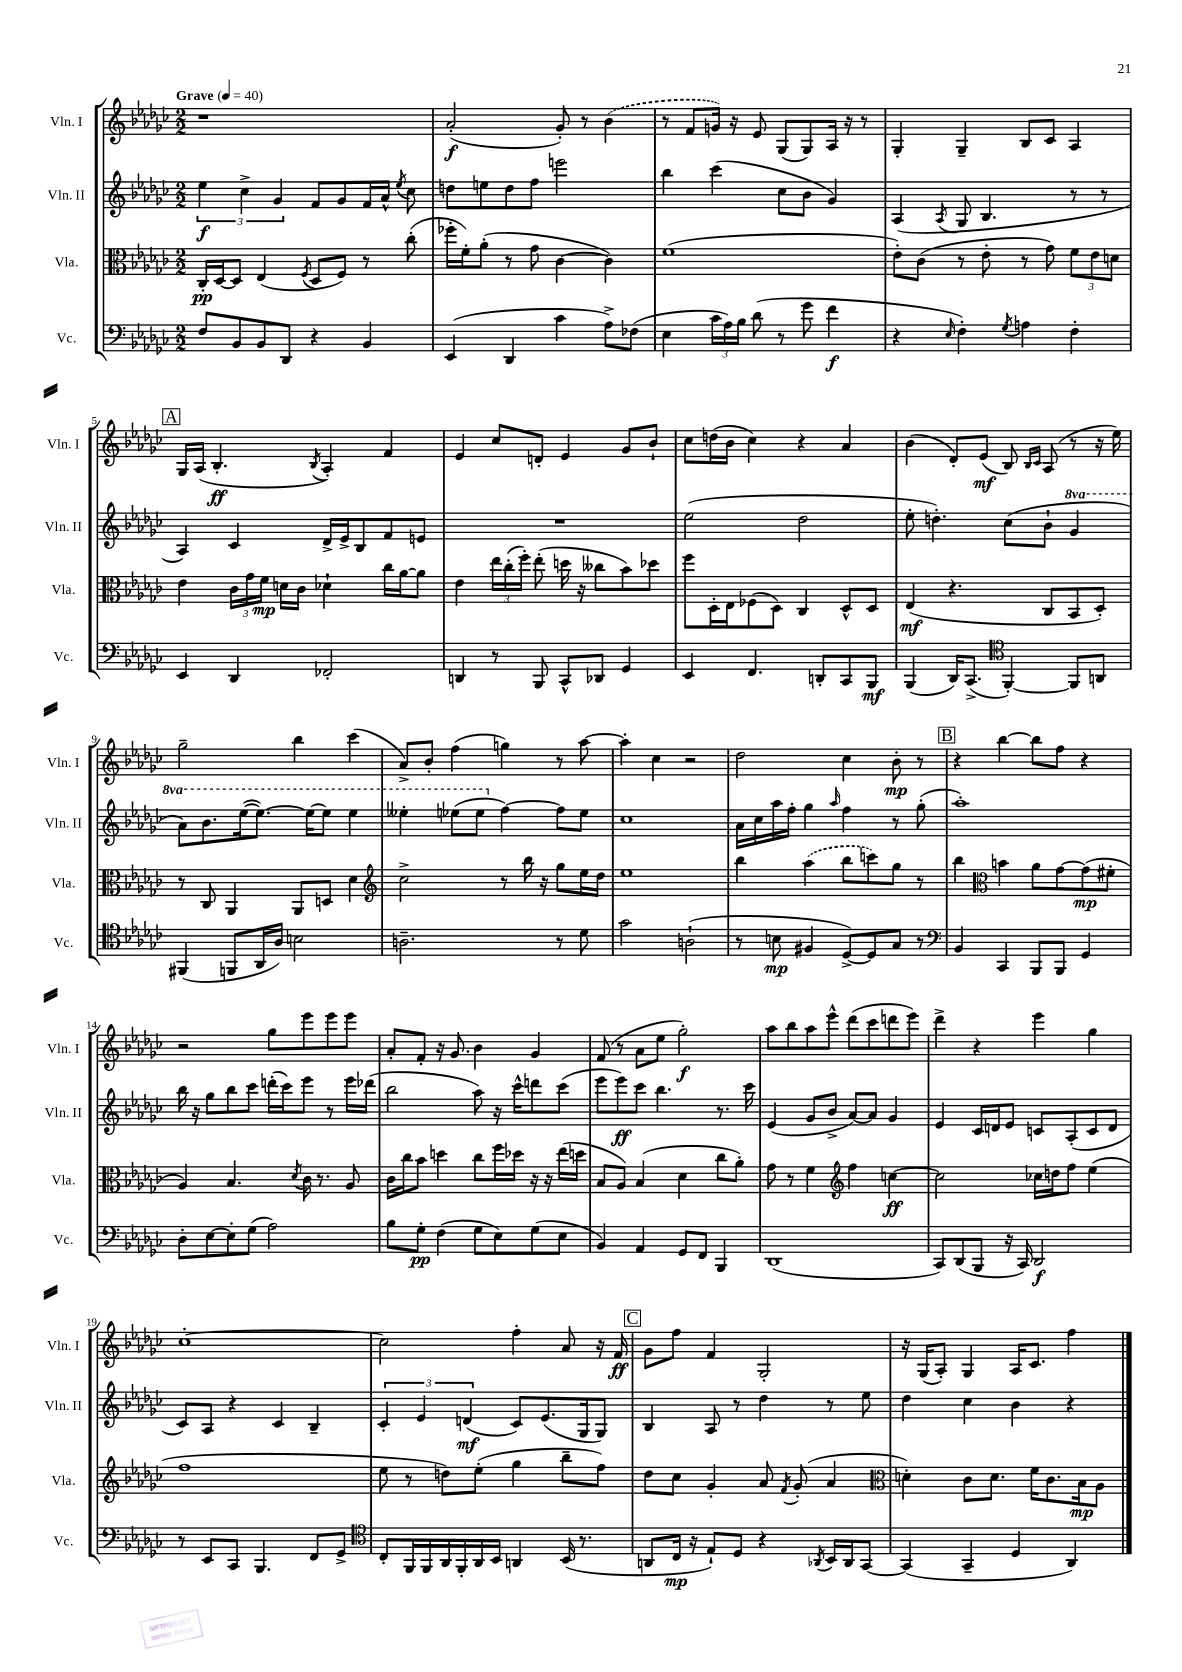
<<
\new StaffGroup <<
\new Staff = "s0" \with { instrumentName = "Vln. I" shortInstrumentName = "Vln. I" } {
    \clef treble \key ges \major \numericTimeSignature \time 2/2 \tempo "Grave" 4 = 40
    \autoBeamOff r1 |
    aes'2-.\f( ges'8-.) r8 \once \slurDashed bes'4( |
    r8 f'8[ g'16]) r16 ees'8 ges8[( ges8) aes16] r16 r8 |
    ges4-. ges4-- bes8[ ces'8] aes4 |
    \mark \markup { \box "A" } ges16[ aes16]( bes4.-.\ff \acciaccatura { bes8 } aes4-.) f'4 |
    ees'4 ces''8[ d'8]-. ees'4 ges'8[ bes'8]-! |
    ces''8[ d''16( bes'16] ces''4) r4 aes'4 |
    bes'4( des'8[-.) ees'8]\mf( bes8) \grace { bes16[ ces'16] } aes8( r8 r16 ees''16) |
    ges''2-- bes''4 ces'''4( |
    aes'8[->) bes'8]-. f''4( g''4) r8 aes''8~ |
    aes''4-. ces''4 r2 |
    des''2 ces''4 bes'8-.\mp r8 |
    \mark \markup { \box "B" } r4 bes''4~ bes''8[ f''8] r4 |
    r2 ges''8[ ees'''8 ees'''8 ees'''8] |
    aes'8[-. f'8]-. r16 ges'8. bes'4 ges'4 |
    f'8( r8 aes'8[ ees''8] ges''2-.\f) |
    aes''8[ bes''8 aes''8 ees'''8]-^ des'''8[( ces'''8 d'''8 ees'''8]) |
    des'''4-> r4 ees'''4 ges''4 |
    ces''1~-. |
    ces''2 f''4-. aes'8 r16 f'16\ff |
    \mark \markup { \box "C" } ges'8[ f''8] f'4 ges2-. |
    r16 ges16[( aes8]-.) ges4 aes16[ ces'8.] f''4 \bar "|." |
}
\new Staff = "s1" \with { instrumentName = "Vln. II" shortInstrumentName = "Vln. II" } {
    \clef treble \key ges \major \numericTimeSignature \time 2/2 \set Staff.ottavationMarkups = #ottavation-simple-ordinals
    \autoBeamOff \tuplet 3/2 { ees''4\f ces''4-> ges'4 } f'8[ ges'8 f'16 aes'16]-^ \acciaccatura { ees''8 } ces''8 |
    d''8[ e''8 d''8 f''8] e'''2 |
    bes''4 ces'''4( ces''8[ bes'8] ges'4) |
    aes4( \acciaccatura { aes8 } ges8 bes4. r8 r8 |
    \mark \markup { \box "A" } aes4) ces'4 des'16[-> ees'16-> bes8 f'8 e'8] |
    R1 |
    ees''2( des''2 |
    ees''8-. d''4.-.) ces''8[( bes'8]-! \ottava #1 ges''4 |
    aes''8[) bes''8. ees'''16~( ees'''8.]~) ees'''16[~ ees'''8] ees'''4 |
    eeses'''4-. ees'''8[( ees'''8] \ottava #0 f''4~) f''8[ ees''8] |
    ces''1 |
    aes'16[ ces''16 aes''16 f''16]-. ges''4 \grace { aes''16 } f''4 r8 ges''8-.( |
    \mark \markup { \box "B" } aes''1-.) |
    bes''16 r16 ges''8[ bes''8 ces'''8] d'''16[-.( ces'''16) ees'''8] r8 ees'''16[ des'''16]( |
    bes''2 aes''8) r16 ces'''16[-^ d'''8 ces'''8]( |
    ees'''8[ ees'''8\ff) ces'''8] bes''4. r8. ces'''16 |
    ees'4( ges'8[ bes'8]-> aes'8[~) aes'8] ges'4 |
    ees'4 ces'16[ d'16 ees'8] c'8[ aes8-.( c'8 d'8] |
    ces'8[) aes8] r4 ces'4 bes4-- |
    \tuplet 3/2 { ces'4-. ees'4 d'4\mf( } ces'8[) ees'8.( ges16 ges8]) |
    \mark \markup { \box "C" } bes4 aes8 r8 des''4 r8 ees''8 |
    des''4 ces''4 bes'4 r4 \bar "|." |
}
\new Staff = "s2" \with { instrumentName = "Vla." shortInstrumentName = "Vla." } {
    \clef alto \key ges \major \numericTimeSignature \time 2/2
    \autoBeamOff ces16[-.\pp des16~ des8] ees4( \acciaccatura { f8 } des8[ f8]) r8 ces''8-.( |
    fes''16[-. f'16-.) aes'8]-.( r8 ges'8 ces'4~ ces'4) |
    f'1( |
    ees'8[-.) ces'8]( r8 ees'8-. r8 ges'8) \tuplet 3/2 { f'8[ ees'8 d'8] } |
    \mark \markup { \box "A" } ees'4 \tuplet 3/2 { ces'16[ ges'16 f'16]\mp } d'16[ ces'16] des'4-! ces''16[ aes'16~ aes'8] |
    ees'4 \tuplet 3/2 { ees''16[ ces''16-.( f''16]-.) } ees''8-.( d''16 r16 ceses''8[ bes'8) des''8] |
    f''8[ des16-. ees16 fes8( des8]) ces4 des8[-^ des8] |
    ees4\mf( r4. ces8[ bes,8 des8]-.) |
    r8 ces8 aes,4 aes,8[ d8] des'4 |
    \clef treble ces''2-> r8 bes''16 r16 ges''8[ ees''16 des''16] |
    ees''1 |
    bes''4 \once \slurDashed aes''4( bes''8[ c'''8) ges''8] r8 |
    \mark \markup { \box "B" } bes''4 \clef alto b'4 aes'8[ ges'8~ ges'8\mp( fis'8]-. |
    aes4) bes4. \acciaccatura { des'8 } ces'16 r8. aes8 |
    ces'16[ ces''16 bes'8] d''4 ces''8[ f''16 des''16] r16 r16 ees''16[( d''16] |
    bes8[ aes8]) bes4( des'4 ces''8[ aes'8]-.) |
    ges'8 r8 f'4 \clef treble f''4 c''4~\ff |
    c''2 ces''16[ d''16 f''8] ees''4( |
    f''1 |
    ees''8 r8 d''8[) ees''8]-.( ges''4 bes''8[-- f''8]) |
    \mark \markup { \box "C" } des''8[ ces''8] ges'4-. aes'8 \acciaccatura { f'8 } ges'8-.( aes'4 |
    \clef alto d'4-.) ces'8[ d'8.] f'16[ ces'8. bes16\mp aes8] \bar "|." |
}
\new Staff = "s3" \with { instrumentName = "Vc." shortInstrumentName = "Vc." } {
    \clef bass \key ges \major \numericTimeSignature \time 2/2
    \autoBeamOff f8[ bes,8 bes,8 des,8] r4 bes,4 |
    ees,4( des,4 ces'4 aes8[->) fes8]( |
    ees4 \tuplet 3/2 { ces'16[ aes16) bes16] } des'8( r8 ges'8 f'4\f |
    r4 \grace { ees16 } f4-.) \acciaccatura { ges8 } a4 f4-. |
    \mark \markup { \box "A" } ees,4 des,4 fes,2-. |
    d,4 r8 bes,,8 ces,8[-^ des,8] ges,4 |
    ees,4 f,4. d,8[-. ces,8 bes,,8]\mf |
    bes,,4( des,16[) ces,8.]->( \clef tenor f,4~-.) f,8[ a,8] |
    fis,4( f,8[ aes,16 aes16]) b2 |
    a2.-- r8 des'8 |
    ges'2 a2-!( |
    r8 b8\mp fis4 des8[~->) des8 ges8] r8 |
    \mark \markup { \box "B" } \clef bass bes,4 ces,4 bes,,8[ bes,,8] ges,4 |
    des8[-. ees8~ ees8-. ges8]( aes2) |
    bes8[ ges8]-.\pp f4( ges8[ ees8) ges8( ees8] |
    bes,4) aes,4 ges,8[ f,8] bes,,4 |
    des,1( |
    ces,8[) des,8( bes,,8] r16 ces,16) des,2\f |
    r8 ees,8[ ces,8] bes,,4. f,8[ ges,8]-> |
    \clef tenor ces8[-. f,16 f,16 aes,16 f,16-. aes,16 bes,16] a,4 bes,16( r8. |
    \mark \markup { \box "C" } a,8[ ces16]\mp r16 ees8[-!) des8] r4 \acciaccatura { aes,8 } bes,16[ aes,16 ges,8]~ |
    ges,4( ges,4-- des4 aes,4) \bar "|." |
}
>>
>>
